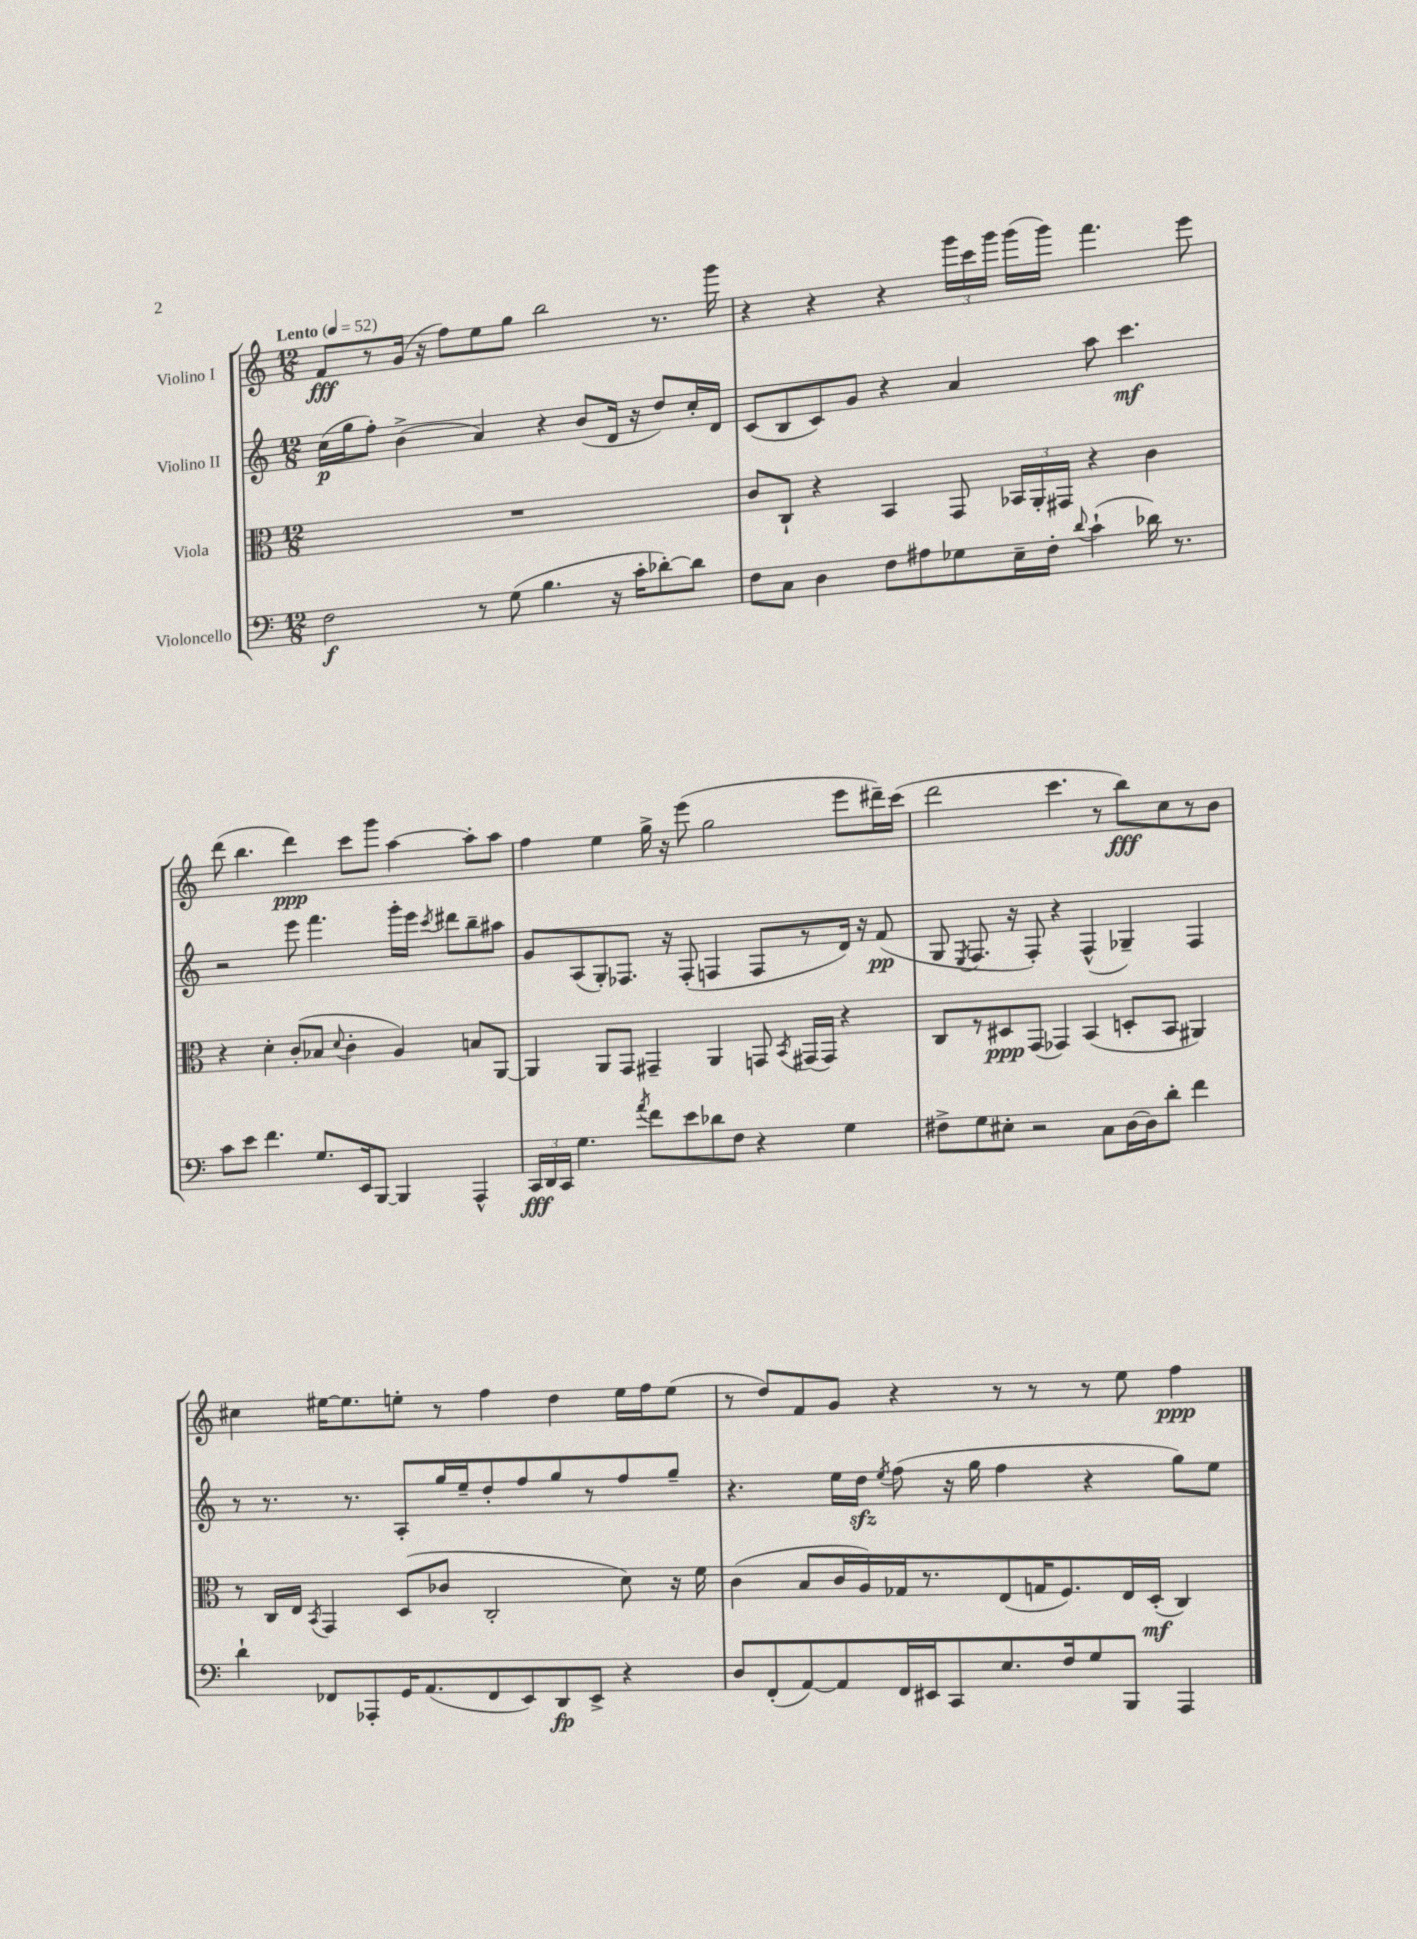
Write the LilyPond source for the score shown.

<<
\new StaffGroup <<
\new Staff = "s0" \with { instrumentName = "Violino I" } {
    \clef treble \key c \major \numericTimeSignature \time 12/8 \tempo "Lento" 4 = 52
    \autoBeamOff f'8[\fff r8 g'16]( r16 f''8[) e''8 g''8] b''2 r8. g'''16 |
    r4 r4 r4 \tuplet 3/2 { g'''16[ c'''16 g'''16] } g'''16[( g'''16]) f'''4. e'''8 |
    d'''8( b''4. d'''4\ppp) c'''8[ g'''8] a''4~ a''8[-. a''8] |
    f''4 e''4 g''16-> r16 e'''8( g''2 e'''8[ dis'''16--) c'''16]( |
    d'''2 c'''4. r8 b''8[\fff) c''8 r8 b'8] |
    cis''4 eis''16[~ eis''8. e''8]-. r8 f''4 d''4 e''16[ f''16 e''8]( |
    r8 d''8[) f'8 g'8] r4 r8 r8 r8 e''8 f''4\ppp \bar "|." |
}
\new Staff = "s1" \with { instrumentName = "Violino II" } {
    \clef treble \key c \major \numericTimeSignature \time 12/8
    \autoBeamOff c''16[\p( g''16 f''8]-.) b'4->( a'4) r4 b'8[( d'16] r16 d''8[) c''16-. d'16] |
    c'8[( b8 c'8) g'8] r4 a'4 a''8 c'''4.\mf |
    r2 e'''8 f'''4. g'''16[-. e'''16] \acciaccatura { c'''8 } dis'''8[ b''8-- ais''8] |
    g'8[ a8( g8-.) fes8.] r16 fes8-.( f4 f8[ r8 d'16]) r16 f'8\pp( |
    g8 \acciaccatura { e8 } f8. r16 f8-.) r4 f4-^( ges4--) f4 |
    r8 r8. r8. a8[-. g''16 e''16-- d''8-. f''8 g''8 r8 f''8 g''8]-- |
    r4. e''16[ d''16]\sfz \acciaccatura { e''8 } f''8( r16 g''16 f''4 r4 g''8[) e''8] \bar "|." |
}
\new Staff = "s2" \with { instrumentName = "Viola" } {
    \clef alto \key c \major \numericTimeSignature \time 12/8
    \autoBeamOff R1. |
    c'8[ c8]-! r4 b,4 g,8 \tuplet 3/2 { bes,16[ a,16-. gis,16] } r4 c'4 |
    r4 d'4-. c'8[-.( bes8] \appoggiatura { d'8 } c'4-. a4) b8[ a,8]~ |
    a,4 a,8[ g,8] gis,4-- a,4 g,8 \acciaccatura { b,8 } gis,16[( gis,16]) r4 |
    c8[ r8 dis8\ppp g,8]( ges,4) b,4( d8[-. b,8] ais,4) |
    r8 c16[ e16] \acciaccatura { b,8 } g,4 d8[( ces'8] c2-. d'8) r16 f'16 |
    c'4( b8[ c'16 a16) ges16 r8. e8( g16 f8.) e16 d16]-.\mf( c4) \bar "|." |
}
\new Staff = "s3" \with { instrumentName = "Violoncello" } {
    \clef bass \key c \major \numericTimeSignature \time 12/8
    \autoBeamOff f2\f r8 g8( b4. r16 c'16[-. des'8~-.) des'8] |
    f8[ c8] d4 f8[ ais8 ges8 e16-- f16]-. \appoggiatura { d'8 } c'4-!( des'16) r8. |
    c'8[ e'8] f'4. g8.[ e,16 b,,8]~ b,,4 a,,4-^ |
    \tuplet 3/2 { c,16[\fff d,16 c,16] } g4. \acciaccatura { a'8 } f'8[ e'8 des'8 f8] r4 g4 |
    fis8[-> g8 eis8]-. r2 c8[ d16~ d16 d'8]-. f'4 |
    d'4-! fes,8[ aes,,8-. g,16 a,8.( fes,8 e,8) d,8\fp e,8]-> r4 |
    d8[ f,8-.( a,8~) a,8 f,16 eis,16 c,8 e8. f16 g8 b,,8] a,,4 \bar "|." |
}
>>
>>
\layout { \context { \Score \remove "Bar_number_engraver" } }
